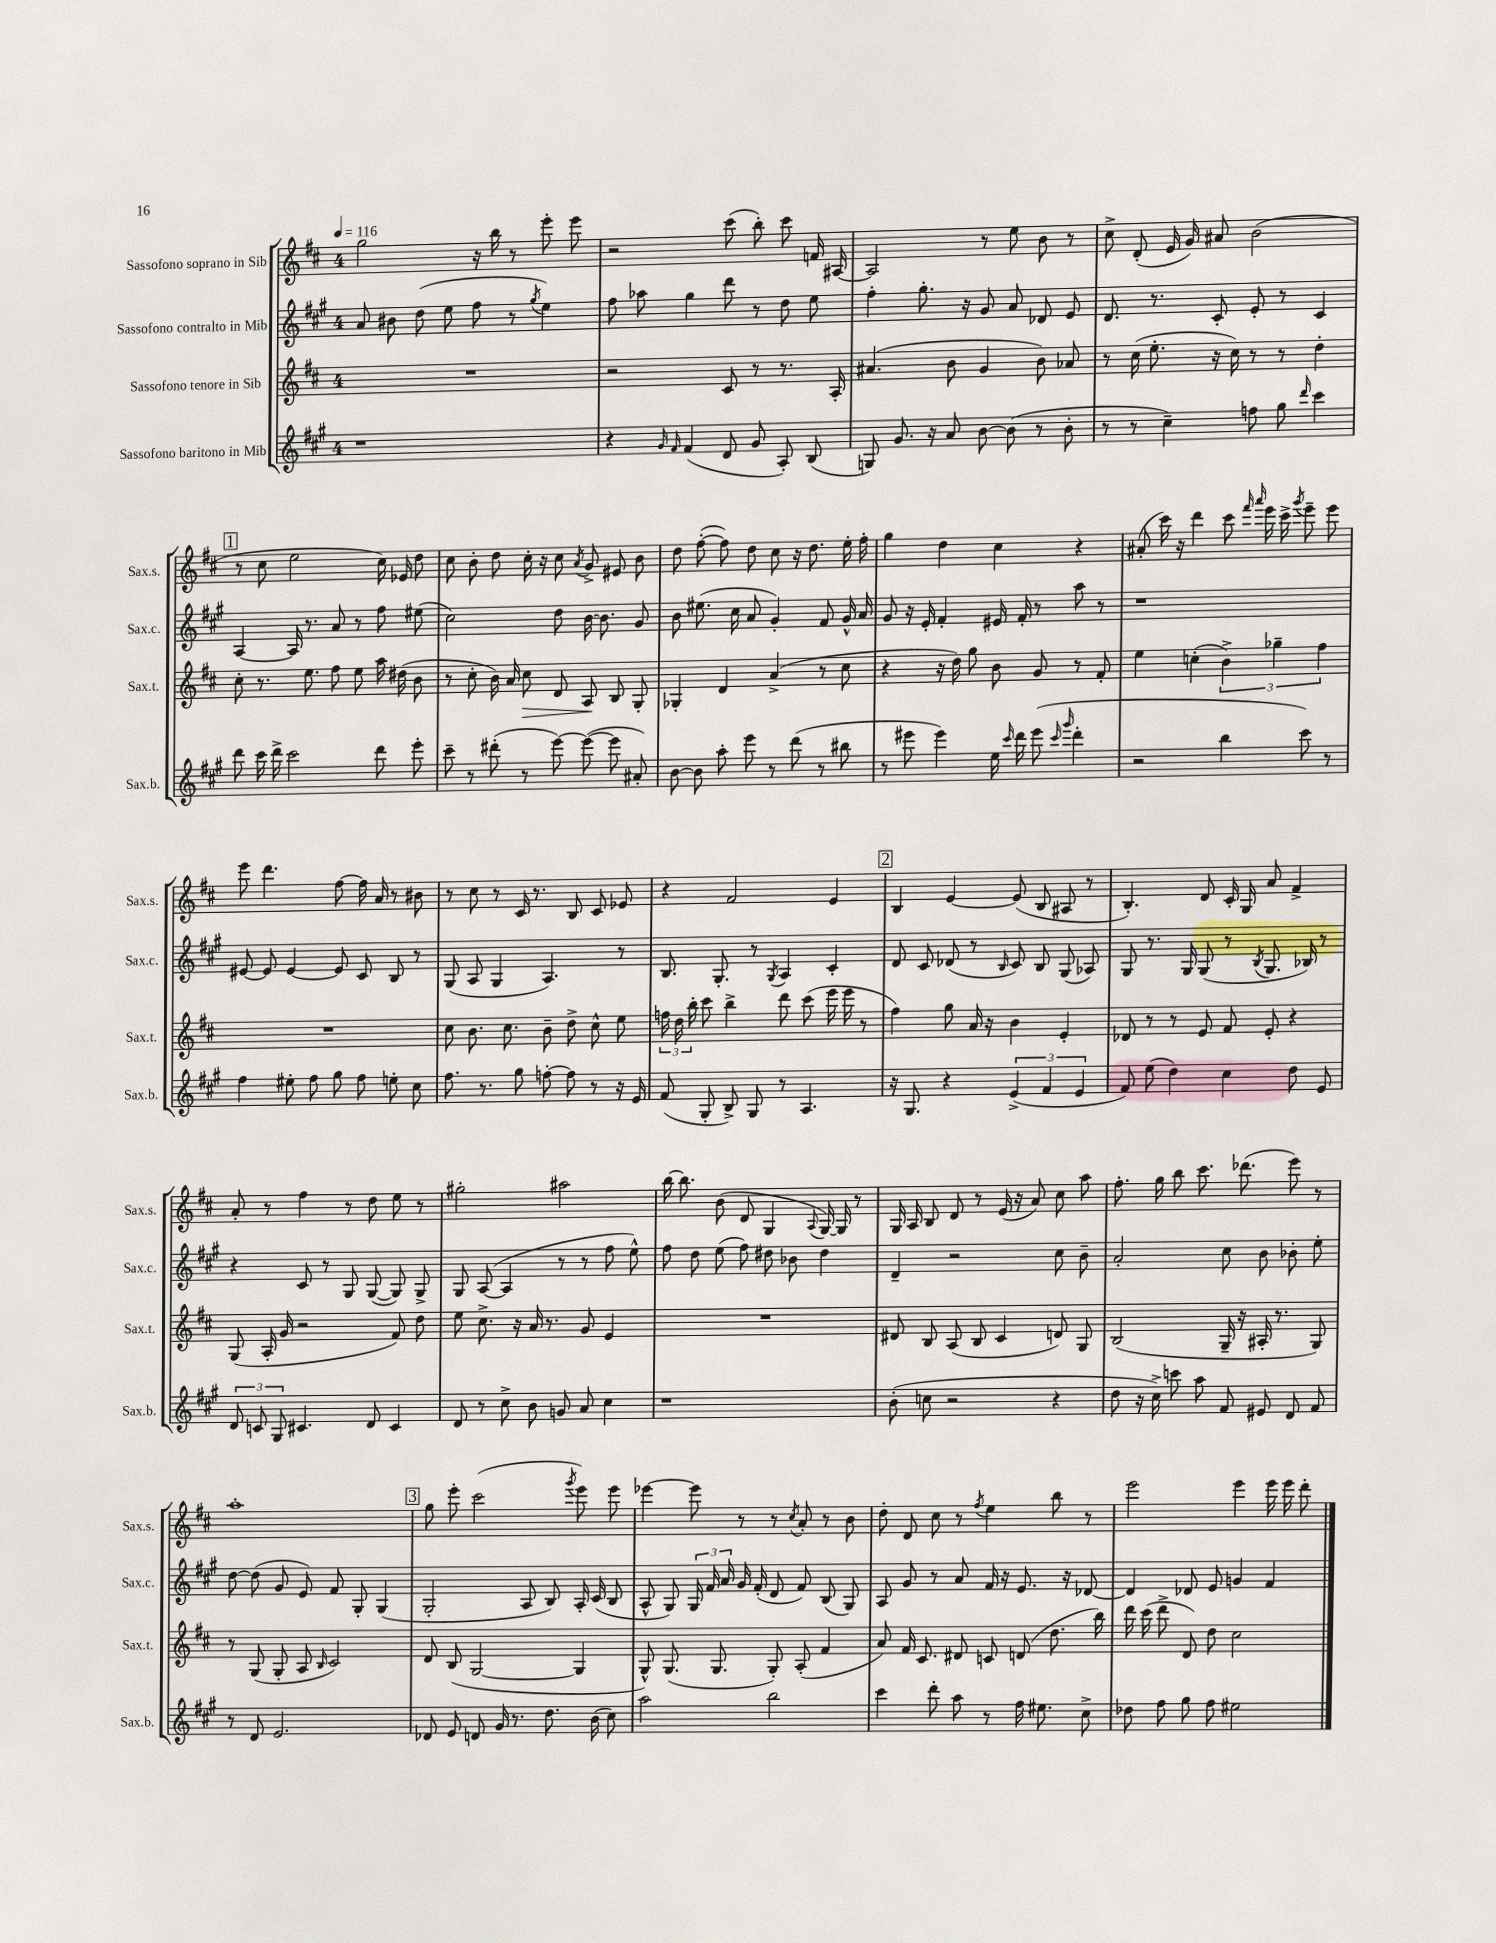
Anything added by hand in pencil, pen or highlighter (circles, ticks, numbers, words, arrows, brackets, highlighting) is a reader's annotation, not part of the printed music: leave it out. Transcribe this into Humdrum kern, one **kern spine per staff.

**kern	**kern	**dynam	**kern	**kern
*part4	*part3	*part3	*part2	*part1
*staff4	*staff3	*staff3	*staff2	*staff1
*I"Sassofono baritono in Mib	*I"Sassofono tenore in Sib	*	*I"Sassofono contralto in Mib	*I"Sassofono soprano in Sib
*I'Sax.b.	*I'Sax.t.	*	*I'Sax.c.	*I'Sax.s.
*clefG2	*clefG2	*	*clefG2	*clefG2
*k[f#c#g#]	*k[f#c#]	*	*k[f#c#g#]	*k[f#c#]
*M4/4	*M4/4	*	*M4/4	*M4/4
*MM116	*MM116	*	*MM116	*MM116
=1	=1	=1	=1	=1
1r	1r	.	8a/	2gg\
.	.	.	8b#X\	.
.	.	.	(8dd\	.
.	.	.	8ee\	.
.	.	.	8ff#\	16r
.	.	.	.	16bb\
.	.	.	8r	8r
.	.	.	8qgg#/	.
.	.	.	4ee\)	8eee'\
.	.	.	.	8eee\
=2	=2	=2	=2	=2
4r	2r	.	8ff#\	2r
.	.	.	8aa-X\	.
16qqg#/	.	.	.	.
16qqf#/	.	.	.	.
(4f#/	.	.	4gg#\	.
8d/	8c#/	.	8ddd\	(8ccc#\
8g#/	8r	.	8r	8bb'\)
8A'/)	8.r	.	8dd\	8ccc#\
(8B/	.	.	8ee\	16fn/
.	16A'/	.	.	[16A#X/
=3	=3	=3	=3	=3
8Gn/)	(4.a#X/	.	4ff#'\	2A#/]
8.g#/	.	.	.	.
.	.	.	8.gg#'\	.
16r	.	.	.	.
8a/	8b\	.	.	.
.	.	.	16r	.
[8b\	4g/	.	8g#/	8r
(8b\]	.	.	8a/	8ee\
8r	8b\)	.	8d-X/	8b\
8b'\	8a-X/	.	8e/	8r
=4	=4	=4	=4	=4
8r	8r	.	8.d/	8cc#^\
8r	(16cc#\	.	.	(8d'/
.	8.ee'\	.	8.r	.
4cc#~\)	.	.	.	16e/
.	.	.	.	16g/)
.	16r	.	8c#'/	8a#X/
.	16cc#\)	.	.	.
8ffn\	8r	.	8e'/	(2b\
8gg#\	8r	.	8r	.
16qqddd/	.	.	.	.
4ccc#\	4dd'\	.	4c#/	.
!!LO:LB:g=z
!!LO:REH:place=s1:t=1
=5	=5	=5	=5	=5
8ddd\	8cc#'\	.	[4A/	8r
16ccc#\	8.r	.	.	8cc#\
16ddd^\	.	.	.	.
2ccc#\	.	.	16A/]	2ee\
.	8.ee\	.	8.r	.
.	8ff#\	.	8a/	.
.	8ee\	.	8r	.
8ddd\	16aa\	.	8ff#\	16cc#\)
.	(16dd#X\	.	.	16e-X/
8eee'\	8b\	.	(8ee#X\	8dd\
=6	=6	=6	=6	=6
8ccc#~\	8r	.	2cc#\)	8cc#\
8r	8cc#'\	.	.	8b'\
(8ddd#X'\	16b\)	.	.	8dd\
.	16a/	.	.	.
!	!	!LO:HP:b	!	!
8r	8cc#\	>	.	16cc#'\
.	.	.	.	16r
[8eee\)	8d/	.	8dd\	8cc#\
.	.	.	.	8qa/
(8eee\_	8A/	.	[16b\	8g^/
.	.	.	8.b\]	.
8eee\]	8B/	]	.	8e#X/
8a#X'/)	8G'/	.	8g#/	8b\
=7	=7	=7	=7	=7
[8b\	4G-X'/	.	8b\	8dd\
8b\]	.	.	(8.ee#X\	([8ff#'\
8aa'\	4d/	.	.	8ff#\])
.	.	.	16cc#\	.
8eee\	.	.	8a/	8dd\
8r	(4a^/	.	4g#'/)	8cc#\
(8ddd\	.	.	.	16r
.	.	.	.	8.dd\
8r	8r	.	8f#/	.
8bb#X\	8cc#\	.	16g#^^/	16ee'\
.	.	.	16a/	16ff#'\
=8	=8	=8	=8	=8
8r	4r	.	8g#/	4gg\
8eee#X\	.	.	16r	.
.	.	.	16e'/	.
4eee#\)	16r	.	4f#'/	4dd\
.	16dd\)	.	.	.
.	8gg\	.	.	.
16ee\	8b\	.	16e#X/	4cc#\
16qqccc#/	.	.	.	.
16ddd\	.	.	16f#'/	.
(8eee#\	8g/	.	8r	.
16qqccc#/	.	.	.	.
16qqggg#/	.	.	.	.
4ddd'\	8r	.	8aa\	4r
.	8f#'/	.	8r	.
=9	=9	=9	=9	=9
2r	4ee\	.	1r	(8a#X'/
.	.	.	.	16ccc#\)
.	.	.	.	16r
.	(4ccn'\	.	.	4ddd\
4bb\	6b^\)	.	.	8ccc#\
.	.	.	.	16qqfff#/
.	.	.	.	16qqaaa/
.	.	.	.	16eee\
.	6gg-X~\	.	.	.
.	.	.	.	16ccc#^\
.	.	.	.	8qggg/
8ccc#\)	.	.	.	8eee~\
.	6ff#\	.	.	.
8r	.	.	.	8eee\
!!LO:LB:g=z
=10	=10	=10	=10	=10
4ff#\	1r	.	[8e#X/	8eee\
.	.	.	8e#/]	4.ddd\
8ee#X'\	.	.	[4e#/	.
8ff#\	.	.	.	.
8gg#\	.	.	8e#/]	[8ff#\
8ff#\	.	.	8c#/	16ff#\]
.	.	.	.	16a/
8een'\	.	.	8B/	8r
8cc#\	.	.	8r	8b#X\
=11	=11	=11	=11	=11
8.ff#\	8cc#\	.	(8G#/	8r
.	8.b\	.	8A/	8cc#\
8.r	.	.	.	.
.	.	.	4G#/	8r
.	8.cc#\	.	.	.
8gg#\	.	.	.	16c#/
.	.	.	.	8.r
[8ffn'\	8b~\	.	4.A/)	.
8ff\]	8dd^\	.	.	8B/
8r	8cc#^^\	.	.	8c#/
16r	8ee\	.	8r	8e-X/
16e/	.	.	.	.
=12	=12	=12	=12	=12
(8f#/	24ffn\	.	8.B/	4r
.	24dd\	.	.	.
.	24bb'\	.	.	.
8G#'/	8ccc#\	.	.	.
.	.	.	8.G#'/	.
8B^/)	4bb^\	.	.	2f#/
8G#/	.	.	8r	.
.	.	.	8qG#/	.
8r	8ddd\	.	4A/	.
4.A/	(8ccc#\	.	.	.
.	16eee\	.	4c#'/	4e/
.	16eee\	.	.	.
.	8r	.	.	.
!!LO:REH:place=s1:t=2
=13	=13	=13	=13	=13
16r	4ff#\)	.	8d/	4B/
8.G#/	.	.	.	.
.	.	.	8c#/	.
4r	8gg\	.	(8d-X/	[4e/
.	16a/	.	8r	.
.	16r	.	.	.
.	.	.	16qqB/	.
(6e^/	4b\	.	8c#/)	(8e/]
.	.	.	8B/	8B/
6f#/	.	.	.	.
.	4e'/	.	(8G#/	8A#X/
6e/	.	.	.	.
.	.	.	8A-X/)	8r
=14	=14	=14	=14	=14
8f#/)	8d-X/	.	8G#/	4.B'/)
(8ee\	8r	.	8.r	.
4dd\)	8r	.	.	.
.	.	.	16G#/	.
.	8e/	.	(8G#/	8d/
4cc#\	8f#/	.	8r	16c#'/
.	.	.	.	16G/
.	.	.	8qB/	.
.	8e'/	.	8.G#/	8a/
8dd\	4r	.	.	4f#^/
.	.	.	16B-X/)	.
8e/	.	.	8r	.
!!LO:LB:g=z
=15	=15	=15	=15	=15
12d/	(8G/	.	4r	8a'/
12cn/	.	.	.	.
.	16A'/	.	.	8r
12G#/	.	.	.	.
.	16g/	.	.	.
4.c#X/	2r	.	8c#/	4ff#\
.	.	.	8r	.
.	.	.	8G#/	8r
8d/	.	.	([8G#/	8dd\
4c#/	8f#/)	.	8G#/])	8ee\
.	8dd\	.	8G#^/	8r
=16	=16	=16	=16	=16
8d/	8ee\	.	8G#/	2gg#X'\
8r	8.cc#^\	.	([8A/	.
8cc#^\	.	.	4A/]	.
.	16r	.	.	.
8b\	16a/	.	.	.
.	8.r	.	.	.
8gn/	.	.	8r	2aa#X\
8a/	8g/	.	8r	.
4cc#\	4e/	.	8ff#\	.
.	.	.	8ee^^\)	.
=17	=17	=17	=17	=17
1r	1r	.	8ff#\	[16bb\
.	.	.	.	8.bb\]
.	.	.	8dd\	.
.	.	.	(8ee\	(8b\
.	.	.	8ff#\)	8d/
.	.	.	8dd#X\	4G/
.	.	.	8b-X\	.
.	.	.	.	8qqA/
.	.	.	4dd#\	[16G/)
.	.	.	.	16G/]
.	.	.	.	8r
=18	=18	=18	=18	=18
(8b'\	8d#X/	.	4d~/	16G/
.	.	.	.	16A/
8ccn\	8B/	.	.	8B/
2r	(8A/	.	2r	8d/
.	8B/	.	.	8r
.	4c#/	.	.	(16e/
.	.	.	.	16r
.	.	.	.	8a/)
4r	8dn/)	.	8cc#\	8cc#\
.	8G/	.	8b~\	8aa\
=19	=19	=19	=19	=19
8dd\	(2B/	.	2a'/	8.ff#'\
16r	.	.	.	.
16cc#^\)	.	.	.	16gg\
8cccn\	.	.	.	8bb\
8aa\	.	.	.	8.ccc#\
8f#/	16G~/	.	8cc#\	.
.	16r	.	.	(8.ddd-X\
8e#X/	16A#X'/	.	8b\	.
.	8.r	.	.	.
8d/	.	.	8b-X'\	8eee\)
8f#/	8G/)	.	8ee'\	8r
!!LO:LB:g=z
=20	=20	=20	=20	=20
8r	8r	.	[8dd\	1aa'
8d/	(8G/	.	(8dd\]	.
2.e/	8G'/	.	8g#/	.
.	8A/	.	8e/)	.
.	16qqB/	.	.	.
.	2c#/)	.	8f#/	.
.	.	.	8G#'/	.
.	.	.	(4G#/	.
!!LO:REH:place=s1:t=3
=21	=21	=21	=21	=21
8d-X/	8d/	.	2G#'/	8gg\
8e/	(8B/	.	.	8eee'\
8dn/	[2G/	.	.	(2ccc#\
16g#/	.	.	.	.
8.r	.	.	.	.
.	.	.	8A/	.
8.dd\	.	.	8B/)	.
.	.	.	.	8qggg/
.	4G/]	.	16A'/	8eee\)
(16b\	.	.	(16c#/	.
8cc#\)	.	.	8B/	8eee\
=22	=22	=22	=22	=22
2aa\	8G^^/)	.	8A^^/	[4eee-X\
.	(8.G/	.	8G#/)	.
.	.	.	24G#/	8eee-\]
.	.	.	24f#/	.
.	8.G/	.	.	.
.	.	.	24a/	.
.	.	.	16g#/	8r
.	.	.	(16f#'/	.
2bb\	8G'/)	.	8d/	8r
.	.	.	.	8qcc#/
.	(8A'/	.	8f#/)	8a'/
.	4f#/	.	(8B/	8r
.	.	.	8G#/)	8b\
=23	=23	=23	=23	=23
4ccc#\	8a/)	.	8A/	8dd'\
.	16f#/	.	8g#/	8d/
.	8.c#/	.	.	.
8ddd'\	.	.	8r	8cc#\
8aa\	8d#X/	.	8a/	8r
.	.	.	.	8qff#/
8r	8cn/	.	16f#/	4ee\
.	.	.	16r	.
16ff#\	(8dn/	.	8.e/	.
8.ee#X\	.	.	.	.
.	8.dd\	.	.	8bb\
.	.	.	16r	.
8cc#^\	.	.	[8d-X/	8r
.	16bb\)	.	.	.
=24	=24	=24	=24	=24
8dd-X\	16ddd\	.	4d-/]	2eee\
.	(16ccc#\	.	.	.
8ff#\	8ddd^\	.	.	.
8gg#\	8d/)	.	8d-X/	.
8ff#\	8dd\	.	8e/	.
2ee#X\	2cc#\	.	4gn/	4eee\
.	.	.	4f#/	16eee\
.	.	.	.	16eee\
.	.	.	.	8ddd'\
==	==	==	==	==
*-	*-	*-	*-	*-
